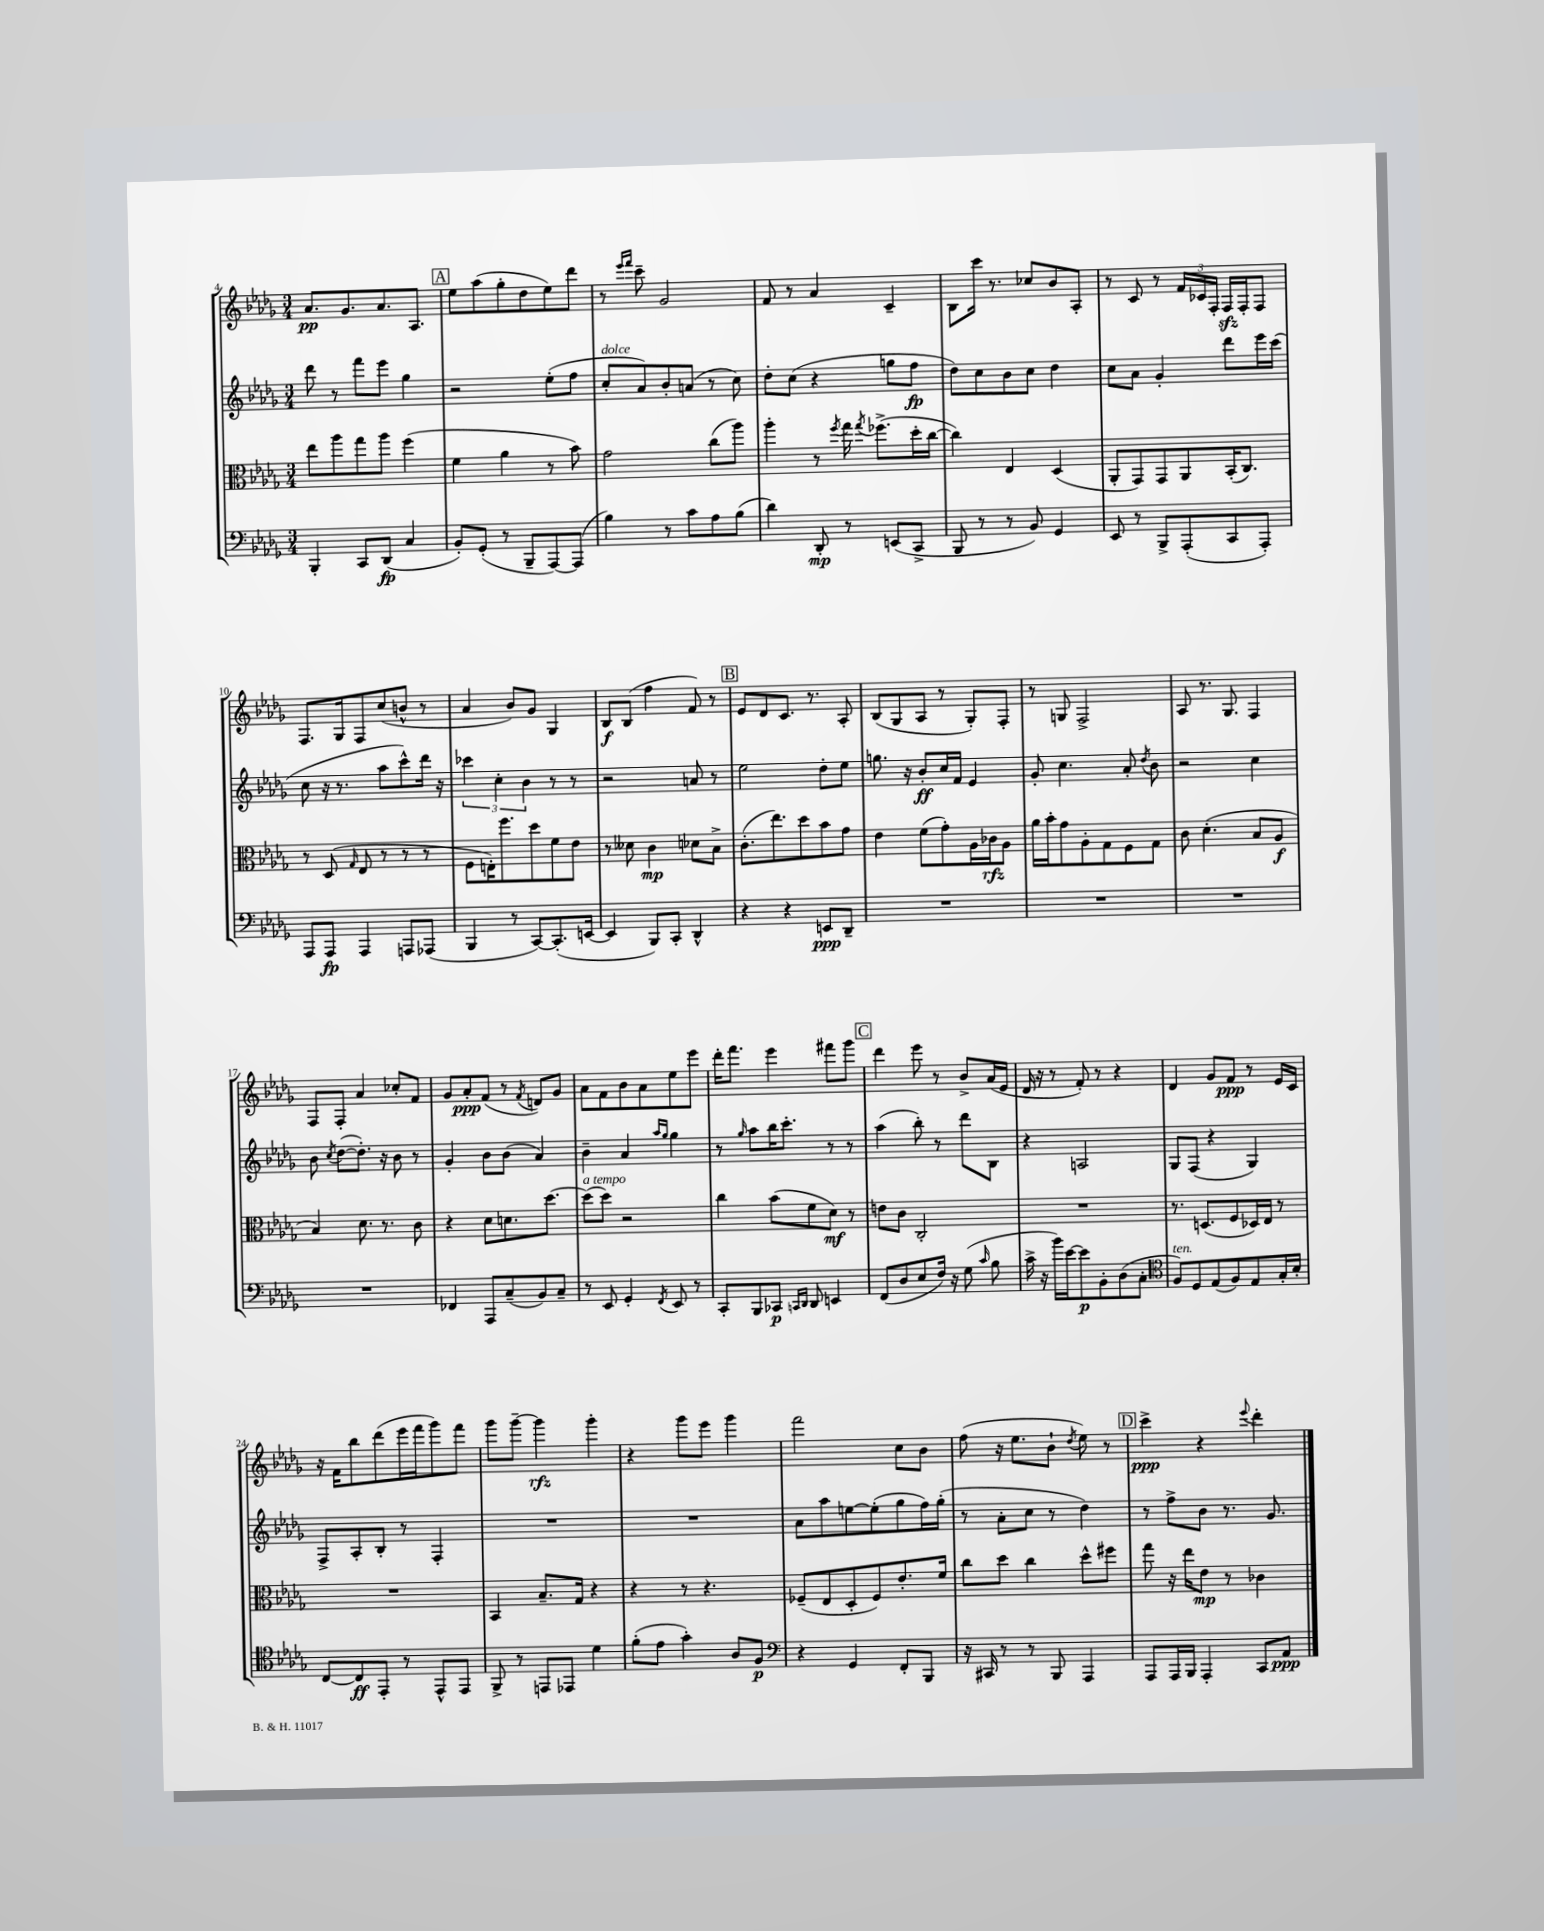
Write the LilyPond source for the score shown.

<<
\new StaffGroup <<
\new Staff = "s0" {
    \clef treble \key des \major \numericTimeSignature \time 3/4
    \autoBeamOff aes'8.[\pp ges'8. aes'8. aes8.] |
    \mark \markup { \box "A" } ees''8[ aes''8( ges''8-. des''8 ees''8) des'''8] |
    r8 \grace { ees'''16[ f'''16] } c'''8-- ges'2 |
    f'8 r8 aes'4 c'4-- |
    bes8[ c'''16] r8. ces''8[ bes'8 aes8]-. |
    r8 c'8 r8 \tuplet 3/2 { f'16[ ces'16 f16]-. } f16[\sfz f16-. f8] |
    f8.[ ges16 f8 c''8( b'8]-^ r8 |
    aes'4 bes'8[) ges'8] ges4 |
    bes8[\f bes8]( f''4 f'8) r8 |
    \mark \markup { \box "B" } ees'8[ des'8 c'8.] r8. aes8-. |
    bes8[( ges8 aes8] r8 ges8[-.) f8]-. |
    r8 g8 f2-> |
    aes8 r8. ges8. f4 |
    f8[ f8]-. aes'4 ces''8[-. f'8] |
    ges'8[ aes'8-.\ppp f'8]( r8 \acciaccatura { f'8 } d'8[) ges'8] |
    aes'8[ f'8 bes'8 aes'8 ees''8 ees'''8] |
    des'''16[-. f'''8.] ees'''4 fis'''8[ ges'''8] |
    \mark \markup { \box "C" } des'''4 ees'''8 r8 bes'8[-> aes'16( ees'16] |
    des'16 r16 r8 f'8-.) r8 r4 |
    des'4 ges'8[ f'8]\ppp r8 ees'16[ c'16] |
    r16 f'16[ bes''8 des'''8( ees'''16 f'''16 ges'''8) f'''8] |
    ges'''8[ ges'''8]~-- ges'''4\rfz ges'''4-. |
    r4 ges'''8[ ees'''8] ges'''4 |
    f'''2 c''8[ bes'8] |
    f''8( r16 ees''8.[ bes'8]-! \acciaccatura { des''8 } ees''8) r8 |
    \mark \markup { \box "D" } c'''4->\ppp r4 \appoggiatura { ees'''8 } des'''4-. \bar "|." |
}
\new Staff = "s1" {
    \clef treble \key des \major \numericTimeSignature \time 3/4
    \autoBeamOff des'''8 r8 f'''8[ ees'''8] ges''4 |
    \mark \markup { \box "A" } r2 ees''8[-.( f''8] |
    c''8[-.^\markup { \italic "dolce" } aes'8) bes'8-. a'8]( r8 c''8) |
    des''8[-. c''8]( r4 g''8[ f''8]\fp |
    des''8[) c''8 bes'8 c''8] des''4 |
    c''8[ aes'8] ges'4-. des'''8[ ees'''16 c'''16]( |
    c''8 r16 r8. aes''8[ c'''8-^) des'''16] r16 |
    \tuplet 3/2 { ces'''4 c''4-. bes'4 } r8 r8 |
    r2 a'8 r8 |
    \mark \markup { \box "B" } ees''2 des''8[-. ees''8] |
    g''8. r16 bes'8[-.\ff c''16 f'16] ees'4 |
    ges'8-. c''4. aes'8-. \acciaccatura { des''8 } bes'8 |
    r2 c''4 |
    bes'8 \acciaccatura { c''8 } des''8[~( des''8.]-.) r16 bes'8 r8 |
    ges'4-. bes'8[ bes'8]( aes'4) |
    bes'4-- aes'4 \grace { aes''16[ ges''16] } ges''4 |
    r8 \grace { ges''16 } aes''8[ bes''16 c'''8.]-. r8 r8 |
    \mark \markup { \box "C" } aes''4( bes''8-.) r8 des'''8[ bes8] |
    r4 a2 |
    ges8[ f8]( r4 ges4) |
    f8[-> aes8-. bes8]-. r8 f4-. |
    R2. |
    R2. |
    aes'8[ aes''8 e''8~ e''8-.( ges''8 f''16) ges''16]-.( |
    r8 aes'8[-. c''8] r8 des''4) |
    \mark \markup { \box "D" } r8 f''8[-> bes'8] r8. ges'8. \bar "|." |
}
\new Staff = "s2" {
    \clef alto \key des \major \numericTimeSignature \time 3/4
    \autoBeamOff ees''8[ aes''8 ges''8 aes''8] f''4( |
    \mark \markup { \box "A" } f'4 aes'4 r8 bes'8) |
    ges'2 c''8[( aes''8]) |
    aes''4-. r8 \acciaccatura { f''8 } ges''16 \acciaccatura { ges''8 } fes''8.[->( des''16-. c''16]~ |
    c''4) ees4 des4( |
    aes,8[-. ges,8) ges,8 aes,8 bes,16-.( c8.]) |
    r8 des8( \grace { ges16 } ees8 r8 r8 r8 |
    f8[ e16-.) f''8. des''8 f'8 ees'8] |
    r8 deses'8 c'4\mp des'8[ bes8]-> |
    \mark \markup { \box "B" } c'8.[-.( ees''8.) des''8 bes'8 ges'8] |
    ees'4 f'8[( ges'8-.) aes16 ces'16\rfz aes8] |
    aes'16[ bes'16-. ges'8 aes8-. ges8 f8 ges8] |
    c'8 des'4.-.( bes8[ aes8]\f |
    bes4) des'8. r8. c'8 |
    r4 des'8[ d'8. des''8.]~ |
    des''8[^\markup { \italic "a tempo" }( des''8]) r2 |
    c''4 bes'8[( f'8 des'8]\mf) r8 |
    \mark \markup { \box "C" } e'8[ c'8] c2-. |
    R2. |
    r8. d8.[( f8 des16) ees16] r8 |
    R2. |
    bes,4 bes8.[-- ges16] r4 |
    r4 r8 r4. |
    fes8[--( ees8 des8-. fes8) ees'8.-. f'16] |
    c''8[ des''8] c''4 des''8[-^ fis''8] |
    \mark \markup { \box "D" } ges''8 r16 ees''16[ ees'8]\mp r8 ces'4 \bar "|." |
}
\new Staff = "s3" {
    \clef bass \key des \major \numericTimeSignature \time 3/4
    \autoBeamOff bes,,4-. c,8[ des,8]\fp( c4 |
    \mark \markup { \box "A" } bes,8[-.) ges,8]-.( r8 bes,,8[-- aes,,8~) aes,,8]( |
    bes4) r8 c'8[ aes8 bes8]( |
    des'4) des,8-.\mp r8 e,8[( c,8]-> |
    bes,,8 r8 r8 bes,8) ges,4 |
    ees,8 r8 bes,,8[-> aes,,8-.( c,8 aes,,8]-.) |
    aes,,8[ aes,,8]\fp aes,,4 a,,8[ aes,,8]( |
    bes,,4 r8 c,8[~) c,8.-.( e,16]~ |
    e,4 bes,,8[) c,8]-. des,4-^ |
    \mark \markup { \box "B" } r4 r4 e,8[\ppp des,8]-- |
    R2. |
    R2. |
    R2. |
    R2. |
    fes,4 aes,,8[ c8--( bes,8) c8]-- |
    r8 ees,8 ges,4-. \acciaccatura { f,8 } ees,8 r8 |
    c,8[-. bes,,8 ces,8]\p \grace { c,16[ des,16] } des,8 e,4 |
    \mark \markup { \box "C" } f,8[( des8 ees8 f16]) r16 ges8( \grace { c'16 } bes8 |
    c'16-> r16 bes'16[) ees'16~ ees'8\p bes,8-. des8( c8]-. |
    \clef tenor f8[^\markup { \italic "ten." }) des8 ees8( f8) ees8 ges16-. bes16]-. |
    c8[~ c8\ff ees,8]-. r8 ees,8[-^ ees,8] |
    f,8-> r8 e,8[ ees,8] des'4 |
    f'8[-.( ees'8] ges'4-.) aes8[ f8]\p |
    \clef bass r4 ges,4 f,8[-. bes,,8] |
    r16 cis,16 r8 r8 bes,,8 aes,,4 |
    \mark \markup { \box "D" } aes,,8[ aes,,16 bes,,16] aes,,4-. c,8[ aes,8]\ppp \bar "|." |
}
>>
>>
\layout { \context { \Score currentBarNumber = #4 } }
